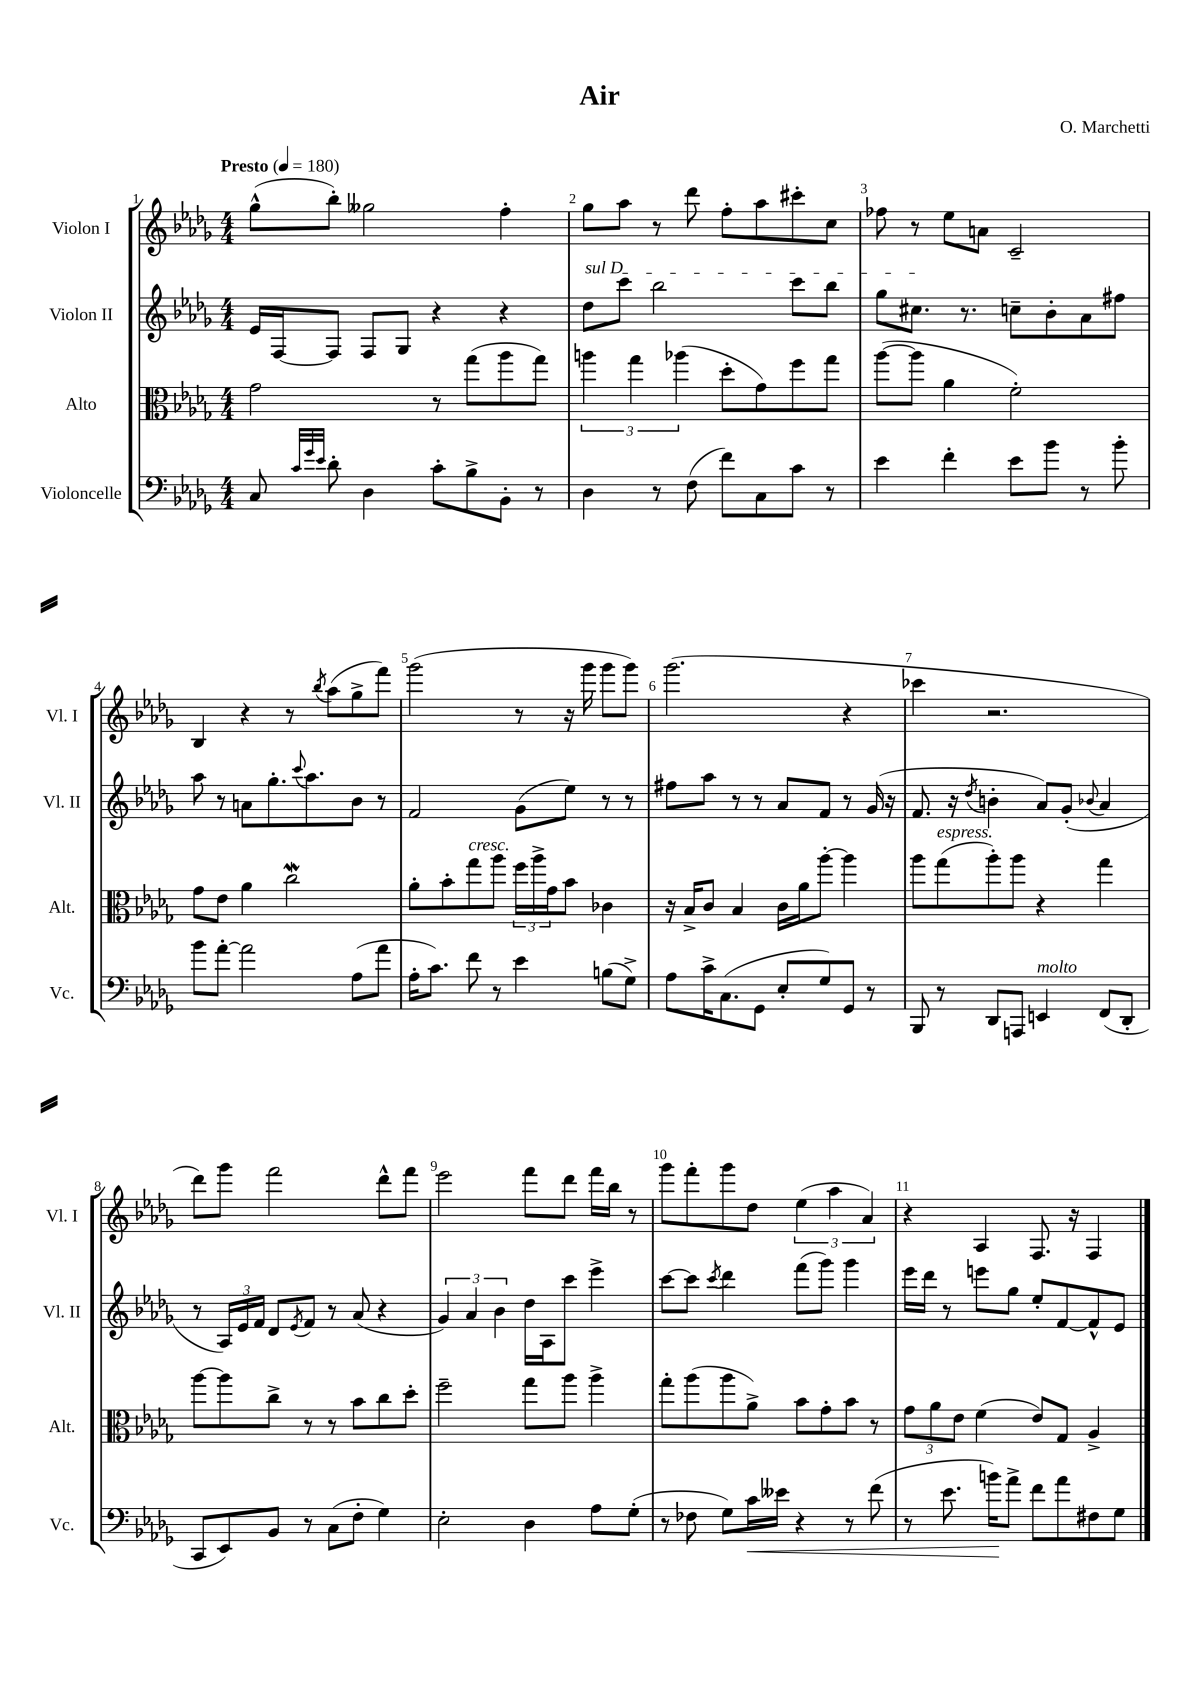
\header { title = "Air" composer = "O. Marchetti" }
<<
\new StaffGroup <<
\new Staff = "s0" \with { instrumentName = "Violon I" shortInstrumentName = "Vl. I" } {
    \clef treble \key des \major \numericTimeSignature \time 4/4 \tempo "Presto" 4 = 180
    ges''8-^( bes''8-.) geses''2 f''4-. |
    ges''8 aes''8 r8 des'''8 f''8-. aes''8 cis'''8-. c''8 |
    fes''8 r8 ees''8 a'8 c'2-- |
    bes4 r4 r8 \acciaccatura { bes''8 } aes''8( ges''8-> f'''8) |
    ges'''2( r8 r16 ges'''16 ges'''8 ges'''8) |
    ges'''2.( r4 |
    ces'''4 r2. |
    des'''8) ges'''8 f'''2 des'''8-^ f'''8 |
    ees'''2 f'''8 des'''8 f'''16 bes''16 r8 |
    ges'''8 f'''8-. ges'''8 des''8 \tuplet 3/2 { ees''4( aes''4 aes'4) } |
    r4 aes4 f8. r16 f4 \bar "|." |
}
\new Staff = "s1" \with { instrumentName = "Violon II" shortInstrumentName = "Vl. II" } {
    \clef treble \key des \major \numericTimeSignature \time 4/4
    ees'16 f16~ f8 f8 ges8 r4 r4 |
    \once \override TextSpanner.bound-details.left.text = \markup { \italic "sul D" } des''8\startTextSpan c'''8 bes''2 c'''8 bes''8 |
    ges''8 cis''8.\stopTextSpan r8. c''8-- bes'8-. aes'8 fis''8 |
    aes''8 r8 a'8 ges''8.-. \appoggiatura { c'''8 } aes''8. bes'8 r8 |
    f'2 ges'8( ees''8) r8 r8 |
    fis''8 aes''8 r8 r8 aes'8 f'8 r8 ges'16( r16 |
    f'8. r16 \acciaccatura { des''8 } b'4-. aes'8) ges'8-.( \appoggiatura { bes'8 } aes'4 |
    r8 \tuplet 3/2 { aes16) ees'16 f'16 } des'8 \acciaccatura { ees'8 } f'8 r8 aes'8( r4 |
    \tuplet 3/2 { ges'4) aes'4 bes'4 } des''16 aes16 c'''8 ees'''4-> |
    c'''8~ c'''8 \acciaccatura { c'''8 } des'''4 f'''8( ges'''8) ges'''4 |
    ees'''16 des'''16 r8 e'''8 ges''8 ees''8-. f'8~ f'8-^ ees'8 \bar "|." |
}
\new Staff = "s2" \with { instrumentName = "Alto" shortInstrumentName = "Alt." } {
    \clef alto \key des \major \numericTimeSignature \time 4/4
    ges'2 r8 ges''8( aes''8 ges''8) |
    \tuplet 3/2 { a''4 ges''4 aes''4( } des''8-. ges'8) f''8 ges''8 |
    aes''8~( aes''8 aes'4 f'2-.) |
    ges'8 ees'8 aes'4 c''2\mordent |
    aes'8-. bes'8-. ges''8^\markup { \italic "cresc." } aes''8 \tuplet 3/2 { f''16 aes''16-> ges'16 } bes'8 ces'4 |
    r16 bes16-> c'8 bes4 c'16 aes'16 aes''8~-. aes''4 |
    aes''8 ges''8^\markup { \italic "espress." }( aes''8-.) aes''8 r4 ges''4 |
    aes''8~ aes''8 c''8-> r8 r8 bes'8 c''8 des''8-. |
    f''2-- ges''8 aes''8 aes''4-> |
    ges''8-. aes''8( aes''8 aes'8->) bes'8 ges'8-. bes'8 r8 |
    \tuplet 3/2 { ges'8 aes'8 ees'8 } f'4( ees'8) ges8 aes4-> \bar "|." |
}
\new Staff = "s3" \with { instrumentName = "Violoncelle" shortInstrumentName = "Vc." } {
    \clef bass \key des \major \numericTimeSignature \time 4/4
    c8 \grace { c'32 ges'32 ees'32 } des'8-. des4 c'8-. bes8-> bes,8-. r8 |
    des4 r8 f8( f'8) c8 c'8 r8 |
    ees'4 f'4-. ees'8 bes'8 r8 bes'8-. |
    bes'8 aes'8~-. aes'2 aes8( aes'8 |
    aes16-. c'8.) f'8 r8 ees'4 b8( ges8->) |
    aes8 c'16-> c8.( ges,8 ees8-. ges8) ges,8 r8 |
    bes,,8 r8 des,8 a,,8 e,4^\markup { \italic "molto" } f,8( des,8-. |
    c,8 ees,8) bes,8 r8 c8( f8-. ges4) |
    ees2-. des4 aes8 ges8-.( |
    r8 fes8 ges8) c'16\< eeses'16 r4 r8 f'8( |
    r8 ees'8. b'16\!) aes'8-> f'8 aes'8 fis8 ges8 \bar "|." |
}
>>
>>
\layout { \context { \Score \override BarNumber.break-visibility = ##(#f #t #t) barNumberVisibility = #all-bar-numbers-visible } }
